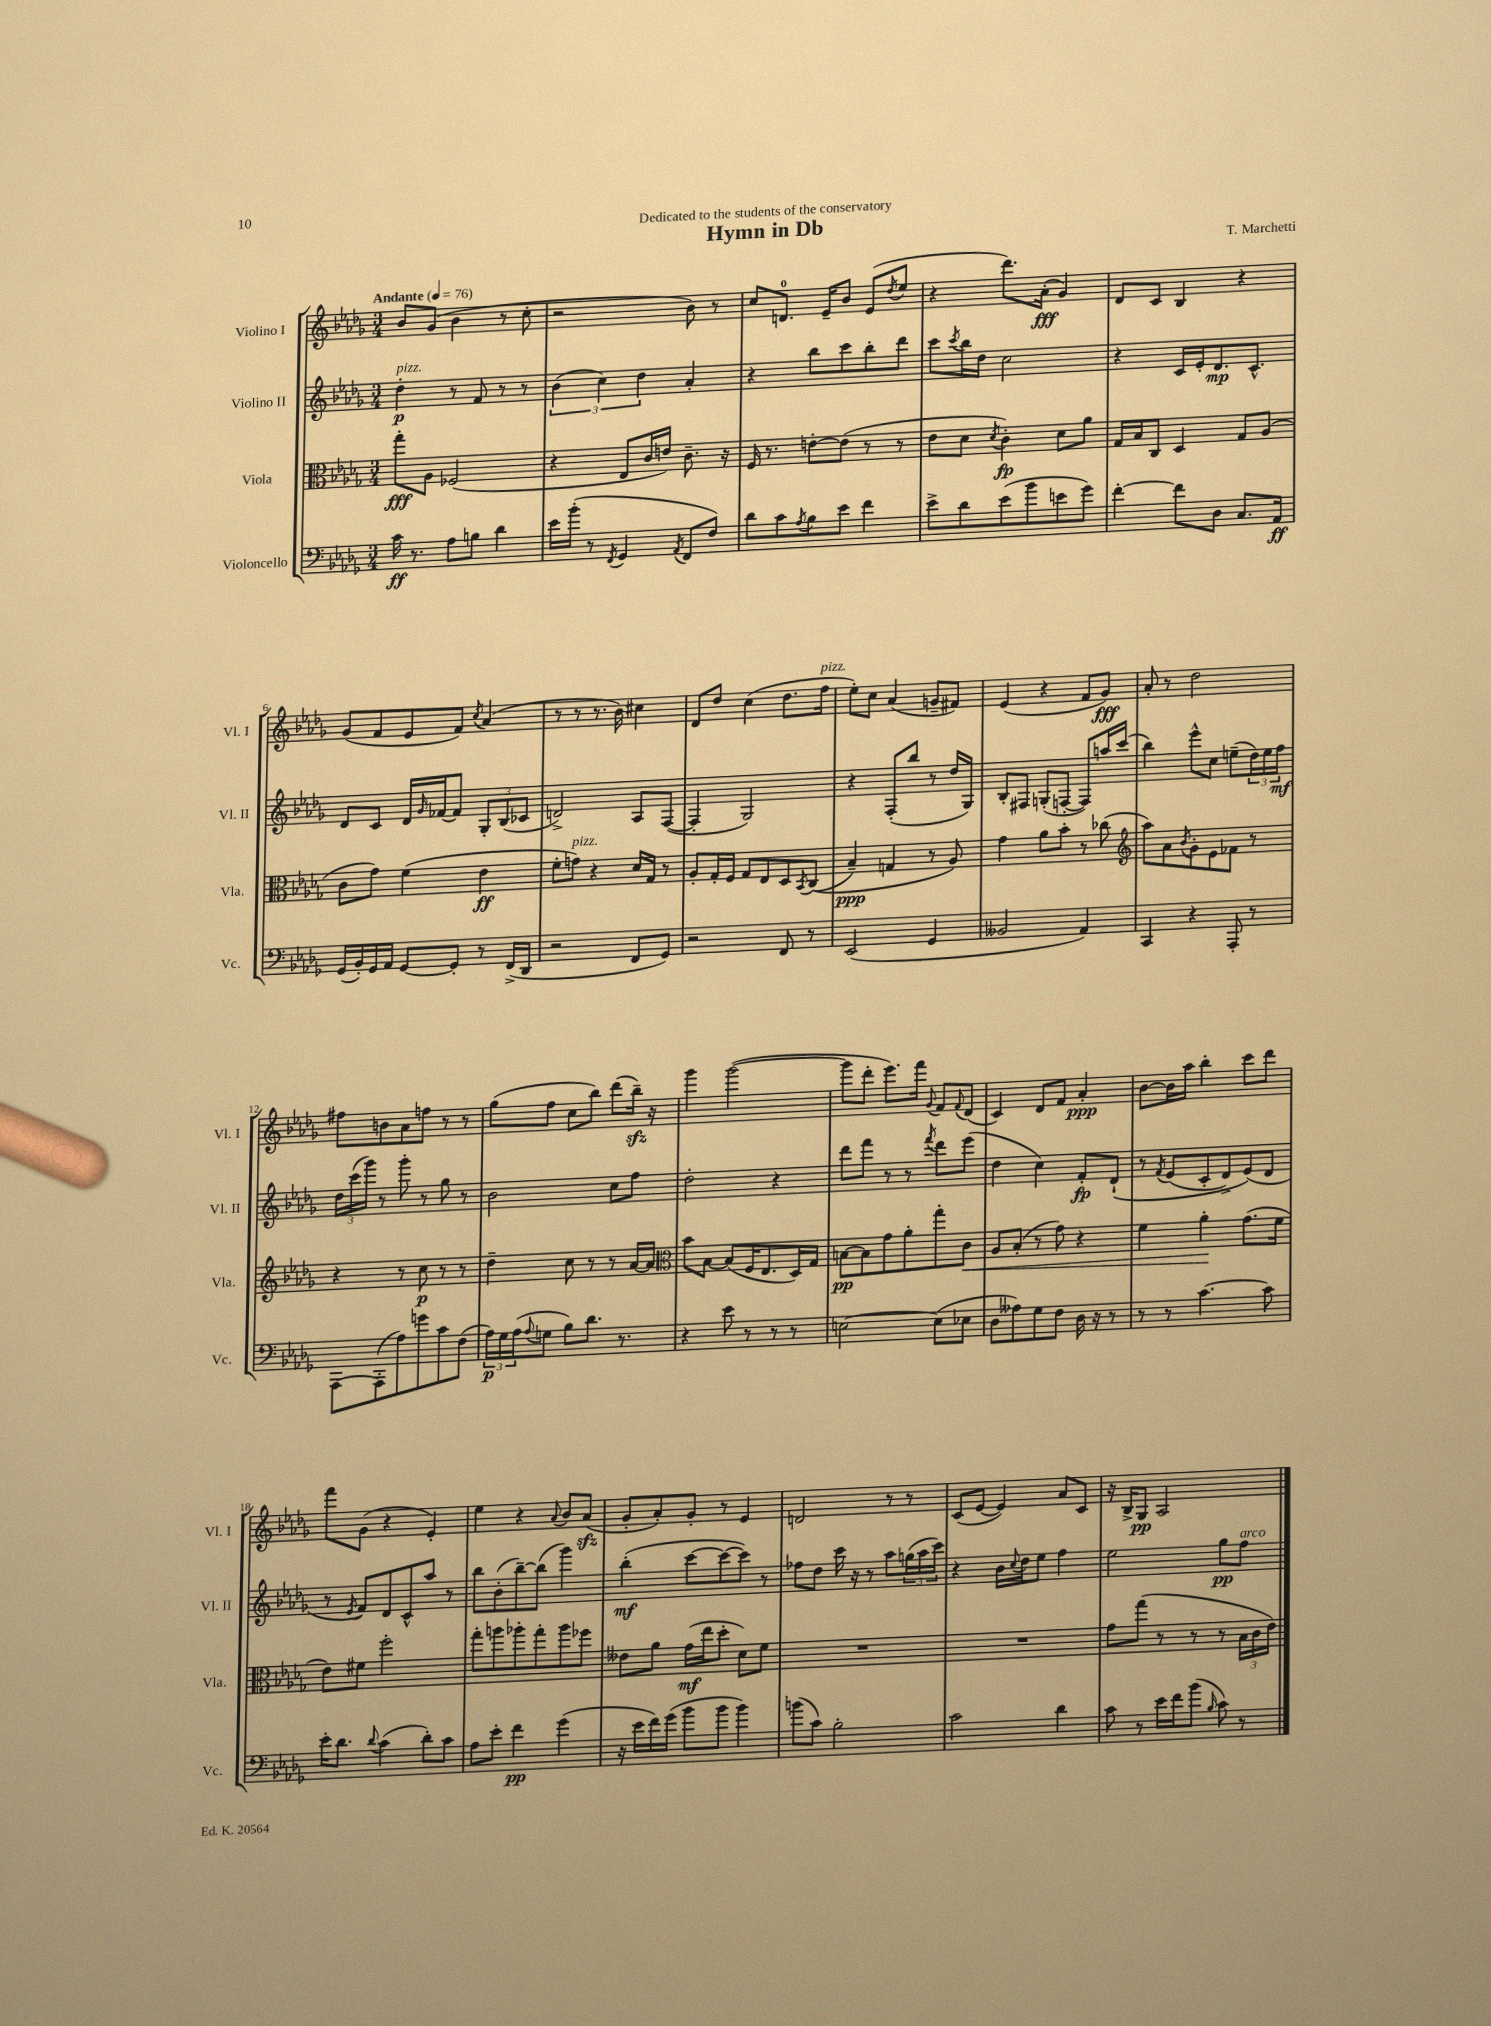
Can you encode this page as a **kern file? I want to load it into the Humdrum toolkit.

**kern	**dynam	**kern	**dynam	**kern	**dynam	**kern	**dynam
*part4	*part4	*part3	*part3	*part2	*part2	*part1	*part1
*staff4	*staff4	*staff3	*staff3	*staff2	*staff2	*staff1	*staff1
*I"Violoncello	*	*I"Viola	*	*I"Violino II	*	*I"Violino I	*
*I'Vc.	*	*I'Vla.	*	*I'Vl. II	*	*I'Vl. I	*
*clefF4	*	*clefC3	*	*clefG2	*	*clefG2	*
*k[b-e-a-d-g-]	*	*k[b-e-a-d-g-]	*	*k[b-e-a-d-g-]	*	*k[b-e-a-d-g-]	*
*M3/4	*	*M3/4	*	*M3/4	*	*M3/4	*
*MM76	*	*MM76	*	*MM76	*	*MM76	*
=1	=1	=1	=1	=1	=1	=1	=1
!	!	!	!	!	!	!LO:TX:a:B:t=Andante	!
!	!	!	!	!LO:TX:a:i:t=pizz.	!	!	!
16c\	ff	8gg-'\L	fff	4dd-'\	p	8b-/L	.
8.r	.	.	.	.	.	.	.
.	.	8A-\J	.	.	.	(8g-/J	.
8A-\L	.	(2F-X/	.	8r	.	4b-\	.
8Bn\J	.	.	.	8f/	.	.	.
4d-\	.	.	.	8r	.	8r	.
.	.	.	.	8r	.	8cc'\	.
=2	=2	=2	=2	=2	=2	=2	=2
16e-\LL	.	4r	.	(6b-\	.	2r	.
(16b-'\JJ	.	.	.	.	.	.	.
8r	.	.	.	.	.	.	.
.	.	.	.	6cc\)	.	.	.
8qFF/	.	.	.	.	.	.	.
4GG-/	.	8E-/L	.	.	.	.	.
.	.	.	.	6dd-\	.	.	.
.	.	16c/L	.	.	.	.	.
.	.	16en/JJ)	.	.	.	.	.
8qAA-/	.	.	.	.	.	.	.
8FF/L	.	8.c~\	.	4a-'/	.	8b-\)	.
8F/J)	.	.	.	.	.	8r	.
.	.	16r	.	.	.	.	.
=3	=3	=3	=3	=3	=3	=3	=3
8d-\L	.	16F/	.	4r	.	8cc/L	.
.	.	8.r	.	.	.	.	.
8c\	.	.	.	.	.	8.dn/J	.
8qA-/	.	.	.	.	.	.	.
8B-\	.	[8en'\L	.	8bb-\L	.	.	.
.	.	.	.	.	.	16e-~/KL	.
8e-\J	.	(8e\J]	.	8ccc\	.	8b-/J	.
4f\	.	8r	.	8bb-'\	.	(8e-/L	.
.	.	.	.	.	.	8qdd-/	.
.	.	8r	.	8ddd-\J	.	8ee-/J	.
=4	=4	=4	=4	=4	=4	=4	=4
8e-^\L	.	8e-\L	.	8ccc\L	.	4r	.
.	.	.	.	8qccc/	.	.	.
8d-\	.	8d-\J	.	16bb-\L	.	.	.
.	.	.	.	16dd-\JJ	.	.	.
.	.	8qd-/	.	.	.	.	.
(8e-\	.	4c'\)	fp	2cc\	.	8.ddd-\L)	.
8b-\	.	.	.	.	.	.	.
.	.	.	.	.	.	(16a-'\Jk	fff
8en\	.	8d-\L	.	.	.	4g-/)	.
8g-\J)	.	8a-\J	.	.	.	.	.
=5	=5	=5	=5	=5	=5	=5	=5
[4f'\	.	16G-/LL	.	4r	.	8d-/L	.
.	.	16B-/J	.	.	.	.	.
.	.	8C/J	.	.	.	8c/J	.
8f\L]	.	4D-/	.	16c/LL	.	4B-/	.
.	.	.	.	16e-'/J	.	.	.
8D-\J	.	.	.	8.d-/	mp	.	.
8.C/L	.	8G-/L	.	.	.	4r	.
.	.	.	.	8.c^^/J	.	.	.
.	.	(8A-/J	.	.	.	.	.
16AA-/Jk	ff	.	.	.	.	.	.
!!LO:LB:g=z
=6	=6	=6	=6	=6	=6	=6	=6
(16GG-/LL	.	8c\L	.	8d-/L	.	(8g-/L	.
16BB-'/)	.	.	.	.	.	.	.
16GG-/	.	8g-\J)	.	8c/J	.	8f/	.
16AA-/JJ	.	.	.	.	.	.	.
[8GG-/L	.	(4f\	.	16d-/LL	.	8e-/	.
.	.	.	.	16qqg-/	.	.	.
.	.	.	.	[16f-X/J	.	.	.
8GG-'/J]	.	.	.	8f-/J]	.	8f/J)	.
.	.	.	.	.	.	8qcc/	.
8r	.	4e-\	ff	12G-'/L	.	(4a-/	.
.	.	.	.	(12B-/	.	.	.
(16FF^/LL	.	.	.	.	.	.	.
.	.	.	.	12c-X/J	.	.	.
16DD-/JJ	.	.	.	.	.	.	.
=7	=7	=7	=7	=7	=7	=7	=7
2r	.	8f'\L	.	2dn^/)	.	8r	.
!	!	!LO:TX:a:i:t=pizz.	!	!	!	!	!
.	.	8gn\J)	.	.	.	8r	.
.	.	4r	.	.	.	8.r	.
.	.	.	.	.	.	16b-\)	.
8FF/L	.	16d-/LL	.	8A-/L	.	4cc#X\	.
.	.	16G-/JJ	.	.	.	.	.
8GG-/J)	.	8r	.	([8F/J	.	.	.
=8	=8	=8	=8	=8	=8	=8	=8
2r	.	8A-'/L	.	4F'/]	.	8d-/L	.
.	.	16G-'/L	.	.	.	8dd-/J	.
.	.	16F/JJ	.	.	.	.	.
.	.	8G-/L	.	2G-/)	.	(4cc\	.
.	.	8E-/	.	.	.	.	.
8FF/	.	8D-/	.	.	.	8.dd-\L	.
.	.	8qBB-/	.	.	.	.	.
8r	.	((8C/J	.	.	.	.	.
!	!	!	!	!	!	!LO:TX:a:i:t=pizz.	!
.	.	.	.	.	.	16ff\Jk	.
=9	=9	=9	=9	=9	=9	=9	=9
(2EE-/	.	4B-~/)	ppp	4r	.	8ee-'\L)	.
.	.	.	.	.	.	8cc\J	.
.	.	4Gn/	.	(8F'/L	.	(4a-/	.
.	.	.	.	8bb-/J	.	.	.
4GG-/	.	8r	.	8r	.	8gn~/L	.
.	.	8A-/)	.	16dd-/LL	.	8f#X/J)	.
.	.	.	.	16G-/JJ)	.	.	.
=10	=10	=10	=10	=10	=10	=10	=10
2BB--X/	.	4g-\	.	8B-'/L	.	(4e-/	.
.	.	.	.	8F#X/J	.	.	.
.	.	8a-\L	.	(8Gn'/L	.	4r	.
.	.	8b-'\J	.	[8Fn'/J	.	.	.
4AA-/)	.	8r	.	8F/L])	.	8f/L	.
.	.	(8cc-X\	.	16aan/L	.	8g-/J)	fff
.	.	.	.	(16ccc/JJ	.	.	.
=11	=11	=11	=11	=11	=11	=11	=11
*	*	*clefG2	*	*	*	*	*
4CC/	.	8aa-\L)	.	4bb-\)	.	8a-'/	.
.	.	8a-\	.	.	.	8r	.
.	.	8qb-/	.	.	.	.	.
4r	.	8g-'\	.	8eee-^^\L	.	2dd-\	.
.	.	8e-\	.	8cc\J	.	.	.
8AAA-'/	.	8f-X\J	.	(8een~\L	.	.	.
8r	.	8r	.	24dd-\L)	.	.	.
.	.	.	.	24ee\	.	.	.
.	.	.	.	24ff\JJ	mf	.	.
!!LO:LB:g=z
=12	=12	=12	=12	=12	=12	=12	=12
[8AAA-\L	.	4r	.	24dd-\LL	.	8ff#X\L	.
.	.	.	.	(24ccc\	.	.	.
.	.	.	.	24ggg-\JJ)	.	.	.
(8AAA-'\]	.	.	.	8r	.	8bn\	.
8A-\)	.	8r	.	8ggg-'\	.	8a-\	.
8gn\	.	8cc\	p	8r	.	8ffn\J	.
8c\	.	8r	.	8gg-\	.	8r	.
(8F\J	.	8r	.	8r	.	8r	.
=13	=13	=13	=13	=13	=13	=13	=13
24A-\LL)	p	4dd-~\	.	2b-\	.	(8gg-\L	.
24G-\	.	.	.	.	.	.	.
(24A-\J	.	.	.	.	.	.	.
8qqA-/	.	.	.	.	.	.	.
8Gn\J	.	.	.	.	.	8ff\J	.
8B-\L)	.	8cc\	.	.	.	8cc\L	.
8.d-\J	.	8r	.	.	.	8bb-\J)	.
.	.	8r	.	8cc\L	.	(8ddd-\L	.
8.r	.	.	.	.	.	.	.
.	.	[16a-/LL	.	8ff\J	.	16bb-zz~\Jk)	.
.	.	16a-/JJ]	.	.	.	16r	.
=14	=14	=14	=14	=14	=14	=14	=14
*	*	*clefC3	*	*	*	*	*
4r	.	8b-\L	.	2dd-'\	.	4ggg-\	.
.	.	[8B-\J	.	.	.	.	.
8e-\	.	(8B-/L]	.	.	.	([2ggg-\	.
8r	.	16F/K	.	.	.	.	.
.	.	8.E-/	.	.	.	.	.
8r	.	.	.	4r	.	.	.
8r	.	16D-/L)	.	.	.	.	.
.	.	16G-/JJ	.	.	.	.	.
=15	=15	=15	=15	=15	=15	=15	=15
[2En\	.	[8Bn\L	pp	8ddd-\L	.	8ggg-\L]	.
.	.	8B\]	.	8fff\J	.	8ddd-'\J	.
.	.	8g-\	.	8r	.	8.eee-\L)	.
.	.	8a-'\	.	8r	.	.	.
.	.	.	.	.	.	16fff\Jk	.
.	.	.	.	8qfff/	.	8qqg-/	.
(8E\L]	.	8gg-'\	.	8ddd-\L	.	8f/L	.
.	.	.	.	.	.	8qqf/	.
!	!	!	!LO:HP:b	!	!	!	!
8E-X\J	.	8c\J	<	(8eee-\J	.	(8d-/J	.
=16	=16	=16	=16	=16	=16	=16	=16
8D-\L	.	8A-/L	.	4dd-\	.	4c/)	.
8A--X\)	.	(8B-'/J	.	.	.	.	.
8G-\	.	8r	.	4cc\)	.	8d-/L	.
8F\J	.	8g-\)	.	.	.	8f/J	.
16D-\	.	4r	.	8f'/L	fp	4a-'/	ppp
16r	.	.	.	.	.	.	.
8r	.	.	.	(8d-`/J	.	.	.
=17	=17	=17	=17	=17	=17	=17	=17
8r	.	4f\	.	8r	.	[8b-\L	.
.	.	.	.	8qf/	.	.	.
8r	.	.	.	(8e-/L	.	16b-\L]	.
.	.	.	.	.	.	16aa-\JJ	.
[4.c\	.	4a-'\	.	8c'/	.	4bb-'\	.
.	.	.	.	8d-^/)	.	.	.
.	.	(8.g-\L	[	(8e-/)	.	8ccc\L	.
8c\]	.	.	.	8d-/J	.	8ddd-\J	.
.	.	16f\Jk	.	.	.	.	.
!!LO:LB:g=z
=18	=18	=18	=18	=18	=18	=18	=18
16e-'\KL	.	8e-\L)	.	8r	.	8fff\L	.
8.d-\J	.	.	.	.	.	.	.
.	.	.	.	8qe-/	.	.	.
.	.	8f#X\J	.	8f/L)	.	(8g-\J	.
8qqd-/	.	.	.	.	.	.	.
(4c\	.	2ff'\	.	8d-/	.	4r	.
.	.	.	.	8c^^/	.	.	.
8d-'\L)	.	.	.	8aa-/J	.	4e-'/)	.
8c\J	.	.	.	8r	.	.	.
=19	=19	=19	=19	=19	=19	=19	=19
8A-\L	.	8gg-'\L	.	8bb-\L	.	4ee-\	.
8e-'\J	.	8aan\	.	(8b-'\	.	.	.
4f\	pp	8aa-X'\	.	[8bb-~\)	.	4r	.
.	.	8gg-'\	.	(8bb-\J]	.	.	.
.	.	.	.	.	.	8qqa-/	.
(4g-\	.	8aa-\	.	4ggg-\)	.	8b-/L	.
.	.	8ff-X\J	.	.	.	(8a-zz/J	.
=20	=20	=20	=20	=20	=20	=20	=20
16r	.	8e--X\L	.	(4bb-'\	mf	8g-'/L	.
16e-\LL	.	.	.	.	.	.	.
16f\)	.	8a-\J	.	.	.	8a-'/)	.
(16g-\JJ	.	.	.	.	.	.	.
8b-\L	.	(16g-\LL	mf	[8ccc\L	.	8g-'/J	.
.	.	16ee-\J	.	.	.	.	.
8b-\J	.	8dd-'\J	.	8ccc\_	.	8r	.
4b-\)	.	8d-\L)	.	8ccc\J])	.	4e-/	.
.	.	8f\J	.	8r	.	.	.
=21	=21	=21	=21	=21	=21	=21	=21
(8bn\L	.	2.r	.	8ff-X\L	.	2dn/	.
8c\J)	.	.	.	8dd-\J	.	.	.
2B-'\	.	.	.	16ccc\	.	.	.
.	.	.	.	16r	.	.	.
.	.	.	.	8r	.	.	.
.	.	.	.	8aa-\L	.	8r	.
.	.	.	.	(24ggn\L	.	8r	.
.	.	.	.	24aa-\	.	.	.
.	.	.	.	24ccc\JJ)	.	.	.
=22	=22	=22	=22	=22	=22	=22	=22
2c\	.	2.r	.	4r	.	(8c/L	.
.	.	.	.	.	.	[8e-/J	.
.	.	.	.	16b-\LL	.	4e-/])	.
.	.	.	.	8qqcc/	.	.	.
.	.	.	.	16dd-\J	.	.	.
.	.	.	.	8ee-\J	.	.	.
4d-\	.	.	.	4ff\	.	8a-/L	.
.	.	.	.	.	.	8c/J	.
=23	=23	=23	=23	=23	=23	=23	=23
8c\	.	8g-\L	.	2ee-\	.	16r	.
.	.	.	.	.	.	16B-^/KL	.
8r	.	(8gg-\J	.	.	.	8G-/J	pp
16e-\LL	.	8r	.	.	.	2A-/	.
16f\J	.	.	.	.	.	.	.
(8b-\J	.	8r	.	.	.	.	.
16qqB-/	.	.	.	.	.	.	.
8c\)	.	8r	.	8gg-\L	pp	.	.
!	!	!	!	!LO:TX:a:i:t=arco	!	!	!
8r	.	24B-\LL	.	8ff\J	.	.	.
.	.	24c\	.	.	.	.	.
.	.	24e-\JJ)	.	.	.	.	.
==	==	==	==	==	==	==	==
*-	*-	*-	*-	*-	*-	*-	*-
